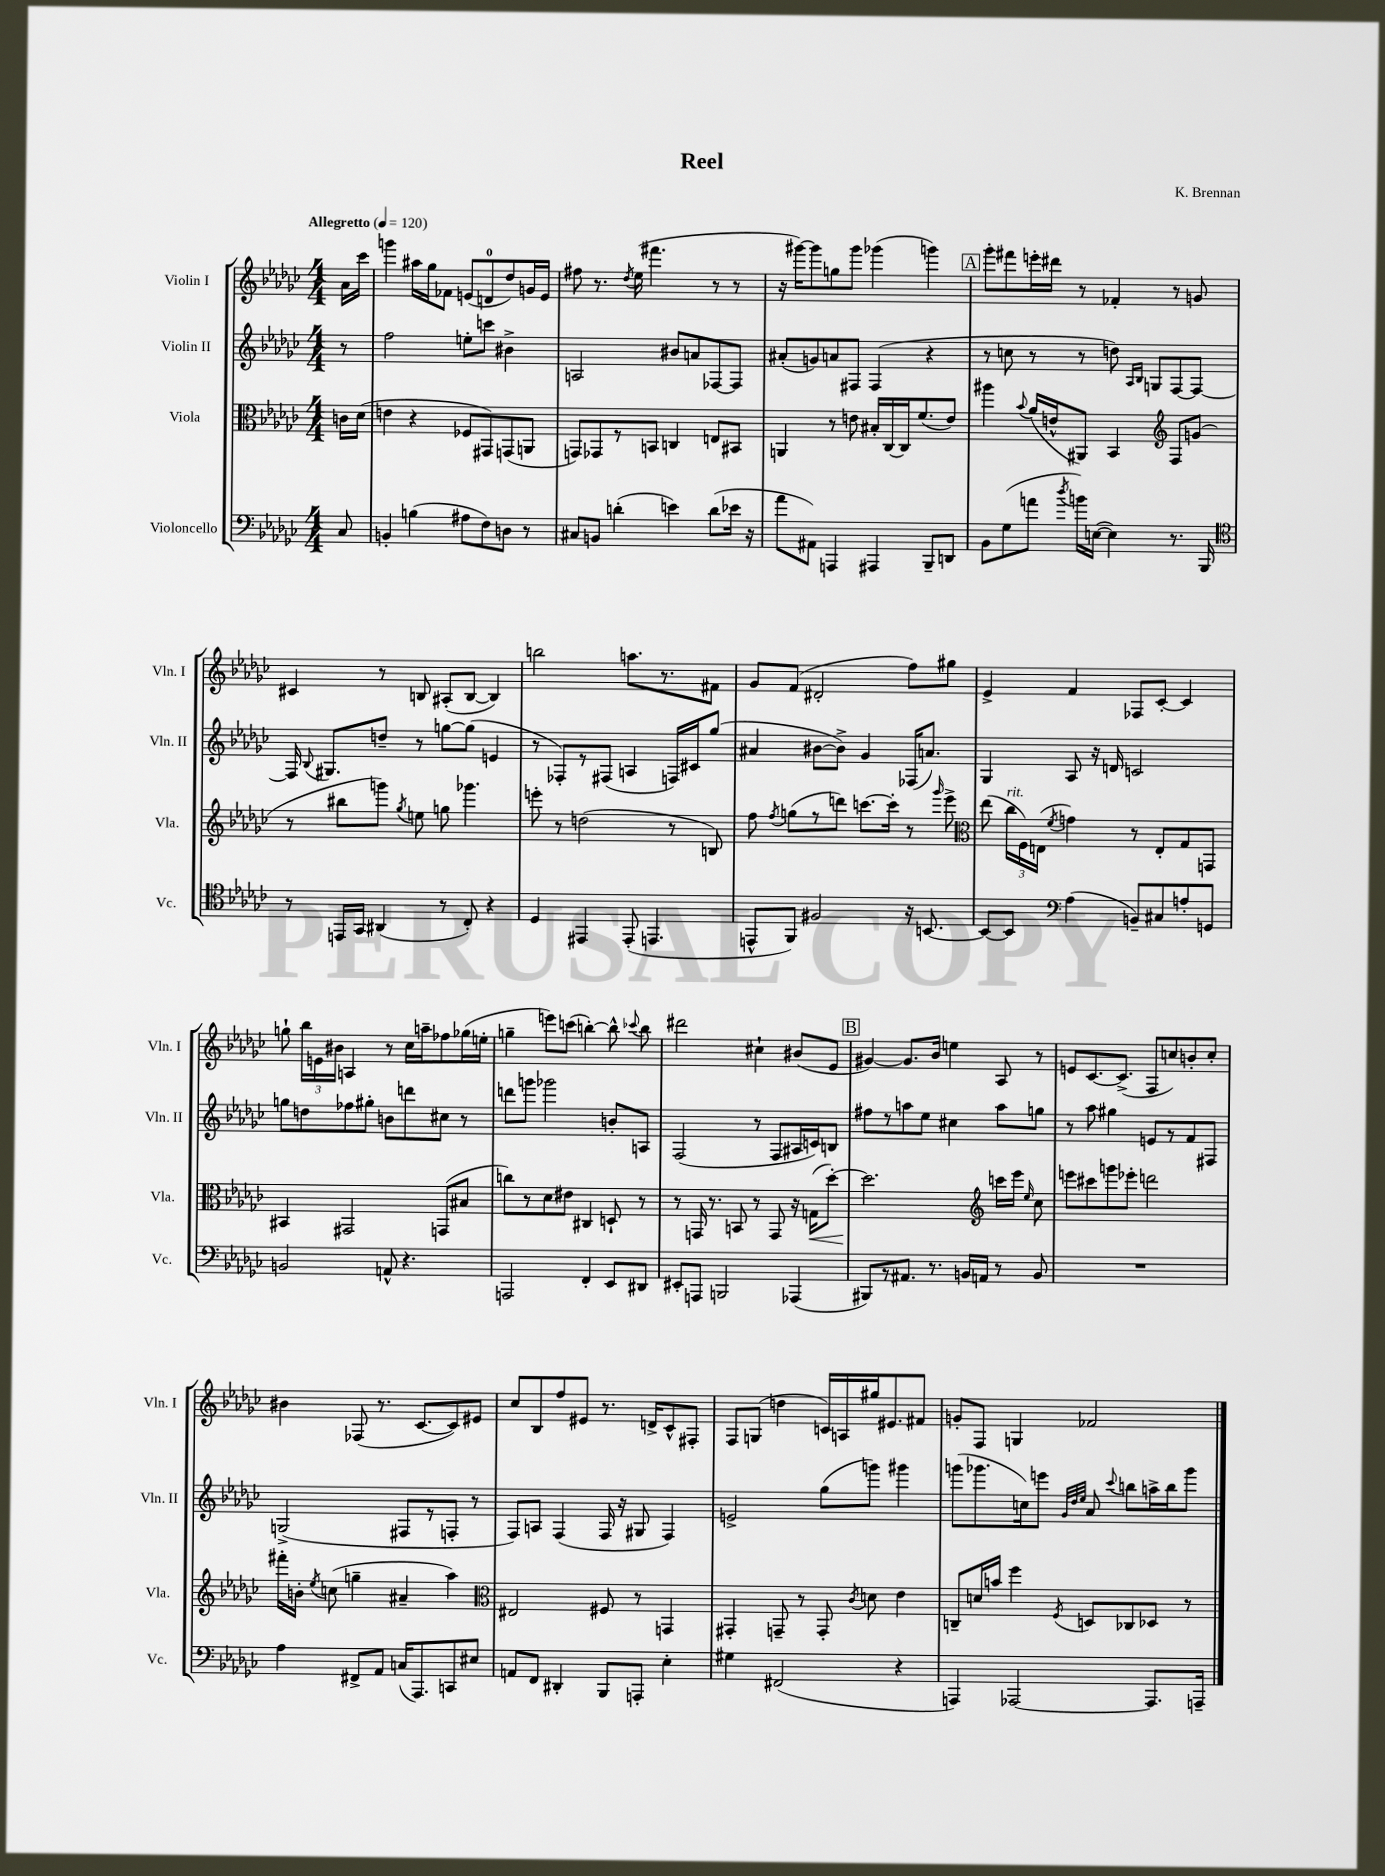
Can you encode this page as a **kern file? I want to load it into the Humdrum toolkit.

**kern	**kern	**dynam	**kern	**kern
*part4	*part3	*part3	*part2	*part1
*staff4	*staff3	*staff3	*staff2	*staff1
*I"Violoncello	*I"Viola	*	*I"Violin II	*I"Violin I
*I'Vc.	*I'Vla.	*	*I'Vln. II	*I'Vln. I
*clefF4	*clefC3	*	*clefG2	*clefG2
*k[b-e-a-d-g-c-]	*k[b-e-a-d-g-c-]	*	*k[b-e-a-d-g-c-]	*k[b-e-a-d-g-c-]
*M4/4	*M4/4	*	*M4/4	*M4/4
*MM120	*MM120	*	*MM120	*MM120
=	=	=	=	=
!	!	!	!	!LO:TX:a:B:t=Allegretto
8C-/	16cn\LL	.	8r	16a-\LL
.	(16d-\JJ	.	.	16ccc-\JJ
=1	=1	=1	=1	=1
4BBn'/	4en\	.	2ff\	4gggn\
(4Bn\	4r	.	.	16aa#X\LL
.	.	.	.	16gg-\J
.	.	.	.	8f-X\J
8A#X\L	8F-X/L	.	8een'\L	(8en/L
8F\)	8GG#X/)	.	8cccn\J	8dn/
8Dn\J	(8GGn/	.	4b#X^\	8dd-/)
8r	8AAn/J	.	.	16gn/L
.	.	.	.	16e/JJ
=2	=2	=2	=2	=2
8C#X/L	8GGn/L)	.	2An/	8ff#X\
8BBn/J	8GG-X/	.	.	8.r
(4dn'\	8r	.	.	.
.	.	.	.	8qdd-/
.	.	.	.	(16ee-\
.	8BBn/J	.	.	4.fff#X\
4en\)	4Cn/	.	8b#X/L	.
.	.	.	8an/	.
(8d\L	8En/L	.	[8F-X/	8r
16e-X\Jk	8BB#X/J	.	8F-/J]	8r
16r	.	.	.	.
=3	=3	=3	=3	=3
8a-\L	4AAn/	.	(8a#X'/L	16r
.	.	.	.	[16ggg#X\KL)
8AA#X\J)	.	.	8gn/)	8ggg#\]
4AAAn/	8r	.	8an/	8ggn\
.	8en\	.	8F#X/J	8ggg#\J
4AAA#X/	16B#X'/LL	.	(4F#/	(4ggg-X\
.	[16C-/	.	.	.
.	16C-/J]	.	.	.
.	(8.f/	.	.	.
8BBB-~/L	.	.	4r	4gggn\)
8DDn/J	8e/J)	.	.	.
!!LO:REH:place=s1:t=A
=4	=4	=4	=4	=4
8BB-\L	4aa#X\	.	8r	8ggg-'\L
(8G-\	.	.	8ccn\	8fff#X\
.	8qqb-/	.	.	.
8an\J	(16a-/LL	.	8r	16eeen'\L
.	16en^^/J	.	.	16ddd#X\JJ
8qdd-/	.	.	.	.
16bn\LL)	8AA#X/J)	.	8r	8r
([16En\JJ	.	.	.	.
4E\])	4BB-/	.	8ddn\)	4f-X'/
.	.	.	16qqA-/LL	.
.	.	.	16qqB-/JJ	.
.	.	.	8Gn/L	.
*	*clefG2	*	*	*
8.r	8F/L	.	[8F/	8r
.	(8gn/J	.	8F/J_	8gn/
16BBB-/	.	.	.	.
!!LO:LB:g=z
=5	=5	=5	=5	=5
*clefC4	*	*	*	*
8r	8r	.	16F/]	4c#X/
.	.	.	8qqB-/	.
.	.	.	8.G#X/L	.
16EEn/LL	8bb#X\L	.	.	.
16GG-/JJ	.	.	.	.
(4AA#X/	8gggn\J)	.	8ddn~/J	8r
.	8qgg-/	.	.	.
.	8een\	.	8r	8Bn/
8r	8ggn\	.	[8ggn\L	(8A#X'/L
8C-'/)	4.ggg-X\	.	(8gg\J]	[8B/J
4r	.	.	4en/	4B/])
=6	=6	=6	=6	=6
4D-/	8eeen'\	.	8r	2bbn\
.	8r	.	8F-X'/L)	.
4EE#X/	(2ddn\	.	8r	.
.	.	.	(8F#X/J	.
(8EE#'/	.	.	4An/	8.aan\L
4.EEn/	.	.	.	.
.	.	.	.	8.r
.	8r	.	16Fn/LL)	.
.	.	.	16c#X/J	.
.	8Bn/)	.	(8gg-/J	8f#X\J
=7	=7	=7	=7	=7
8EEn^^/L	8ff\	.	4a#X/	8g-/L
.	8qff/	.	.	.
8FF/J)	(8ggn\L	.	.	(8f/J
2F#X/	8r	.	[8b#X\L	2d#X'/
.	8dddn\J)	.	8b#^\J])	.
.	[8.cccn\L	.	4g-/	.
.	16ccc'\Jk]	.	.	.
16r	8r	.	(16F-X/KL	8ff\L)
[8.BBn/	.	.	8.an/J)	.
.	16qqggg-/	.	.	.
.	8eee-^\	.	.	8gg#X\J
=8	=8	=8	=8	=8
*	*clefC3	*	*	*
8BB/L_	(8ee-\	.	4G-/	4e-^/
!	!LO:TX:a:i:t=rit.	!	!	!
8BB/J]	24cc-\LL	.	.	.
.	24F\)	.	.	.
.	(24En\JJ	.	.	.
*clefF4	*	*	*	*
.	8qf/	.	.	.
(4A-\	4gn\)	.	8A-/	4f/
.	.	.	16r	.
.	.	.	16dn/	.
8BBn~/L)	8r	.	2cn/	8F-X/L
8C#X/	8E'/L	.	.	[8c-'/J
8An'/	8G-/	.	.	4c-/]
8GGn/J	8GGn/J	.	.	.
!!LO:LB:g=z
=9	=9	=9	=9	=9
2BBn/	4BB#X/	.	8ggn\L	8ggn`\
.	.	.	8ddn\	24bb-\LL
.	.	.	.	24en\
.	.	.	.	24b#X\JJ
.	2GG#X/	.	8ff-X\	4An/
.	.	.	8gg#X'\J	.
8AAn^^/	.	.	8bn\L	8r
4.r	.	.	8dddn\	16cc-\LL
.	.	.	.	16aan~\J
.	(8GGn/L	.	8cc#X\J	8ff-X\
.	8B#X/J	.	8r	(16gg-X\L
.	.	.	.	16een'\JJ
=10	=10	=10	=10	=10
2AAAn/	8ccn\L)	.	8dddn\L	4ggn~\
.	8r	.	8gggn\J	.
.	8d-\	.	2ggg-X\	8eeen\L)
.	8e#X\J	.	.	(8cccn\J
4FF'/	4C#X/	.	.	[4bbn'\)
8EE-/L	8Dn`/	.	8bn'/L	8bb^^\]
.	.	.	.	8qqccc-X/
8DD#X/J	8r	.	8An/J	8bb\
=11	=11	=11	=11	=11
8EE#X'/L	8r	.	(2F/	2ddd#X\
8AAAn/J	16GGn/	.	.	.
.	8.r	.	.	.
2BBBn/	.	.	.	.
.	8BBn/	.	.	.
.	8r	.	8r	4cc#X`\
.	8GG/	.	8F/L	.
(4AAA-X/	16r	.	16A#X/L	(8b#X/L
!	!	!LO:HP:b	!	!
.	(16Gn\KL	<	16cn/J)	.
.	[8dd-'\J)	.	8Bn/J	8e-/J
!!LO:REH:place=s1:t=B
=12	=12	=12	=12	=12
8BBB#X/L)	2.dd-\]	.	8ff#X\L	[4g#X/)
8r	.	.	8r	.
8.AA#X/J	.	.	8aan\	8.g#/L]
.	.	.	8ee-\J	.
8.r	.	.	.	16b-/Jk
.	.	.	4cc#X\	4een\
16BBn/LL	.	.	.	.
16AAn/JJ	.	.	.	.
*	*clefG2	*	*	*
8r	16cccn\LL	[	8aa\L	8A-/
.	16eee-\JJ	.	.	.
.	16qqee-/	.	.	.
8BB/	8cc-\	.	8ggn\J	8r
=13	=13	=13	=13	=13
1r	8eeen\L	.	8r	8en/L
.	8ccc#X\	.	8aa-\	[8.c-/
.	8gggn\	.	4gg#X\	.
.	.	.	.	(8.c-^/J]
.	8eee-X'\J	.	.	.
.	2dddn\	.	8en/L	8F/L
.	.	.	8r	8ccn/)
.	.	.	8f/	8bn'/
.	.	.	8F#X/J	8cc'/J
!!LO:LB:g=z
=14	=14	=14	=14	=14
4A-\	16fff#X'\LL	.	(2Gn^/	4b#X\
.	16bn'\JJ	.	.	.
.	8qee-/	.	.	.
.	(8ccn\	.	.	.
8FF#X^/L	4ggn~\	.	.	(8F-X/
8AA-/J	.	.	.	8.r
(16Cn/KL	4a#X~/	.	8F#X/L	.
8.AAA-/)	.	.	.	[8.c-/L
.	.	.	8r	.
8CCn/	4aa-\)	.	8Fn'/J	8c-/])
8E#X/J	.	.	8r	8e#X/J
=15	=15	=15	=15	=15
*	*clefC3	*	*	*
8AAn/L	2E#X/	.	8F/L)	8cc-/L
8FF/J	.	.	8An/J	8B-/
4DD#X'/	.	.	(4F/	8ff/
.	.	.	.	8e#X/J
8BBB-/L	8F#X/	.	16F/	8.r
.	.	.	16r	.
8AAAn'/J	8r	.	8G#X/	.
.	.	.	.	16dn^/KL
4E-'\	4GGn/	.	4F/)	8c-^^/
.	.	.	.	8F#X'/J
=16	=16	=16	=16	=16
4G#X\	4GG#X'/	.	2en^/	8F/L
.	.	.	.	(8Gn/J
(2FF#X/	8GGn~/	.	.	4ddn\
.	8r	.	.	.
.	8GG'/	.	(8gg-\L	16cn/LL)
.	.	.	.	16An/
.	8qc-/	.	.	.
.	8dn\	.	8gggn\J)	16gg#X/J
.	.	.	.	8.e#X/
4r	4e-\	.	4ggg#X\	.
.	.	.	.	8f#X/J
=17	=17	=17	=17	=17
4AAAn/)	8Cn~/L	.	(8gggn\L	8gn'/L
.	16dn/L	.	8.ggg-X\	8F/J
.	16bn/JJ	.	.	.
[2AAA-X/	4ff\	.	.	4Gn/
.	.	.	16ccn\k)	.
.	.	.	8eeen\J	.
.	.	.	32qqg-/LLL	.
.	.	.	32qqdd-/	.
.	8qF/	.	32qqee-/JJJ	.
.	8Dn/L	.	8a-/	2f-X/
.	.	.	8qqccc-/	.
.	8C-X/	.	8bbn\L	.
8.AAA-/L]	8D-X/J	.	16aan^\L	.
.	.	.	16bb\J	.
.	8r	.	8ggg-\J	.
16AAAn~/Jk	.	.	.	.
==	==	==	==	==
*-	*-	*-	*-	*-
